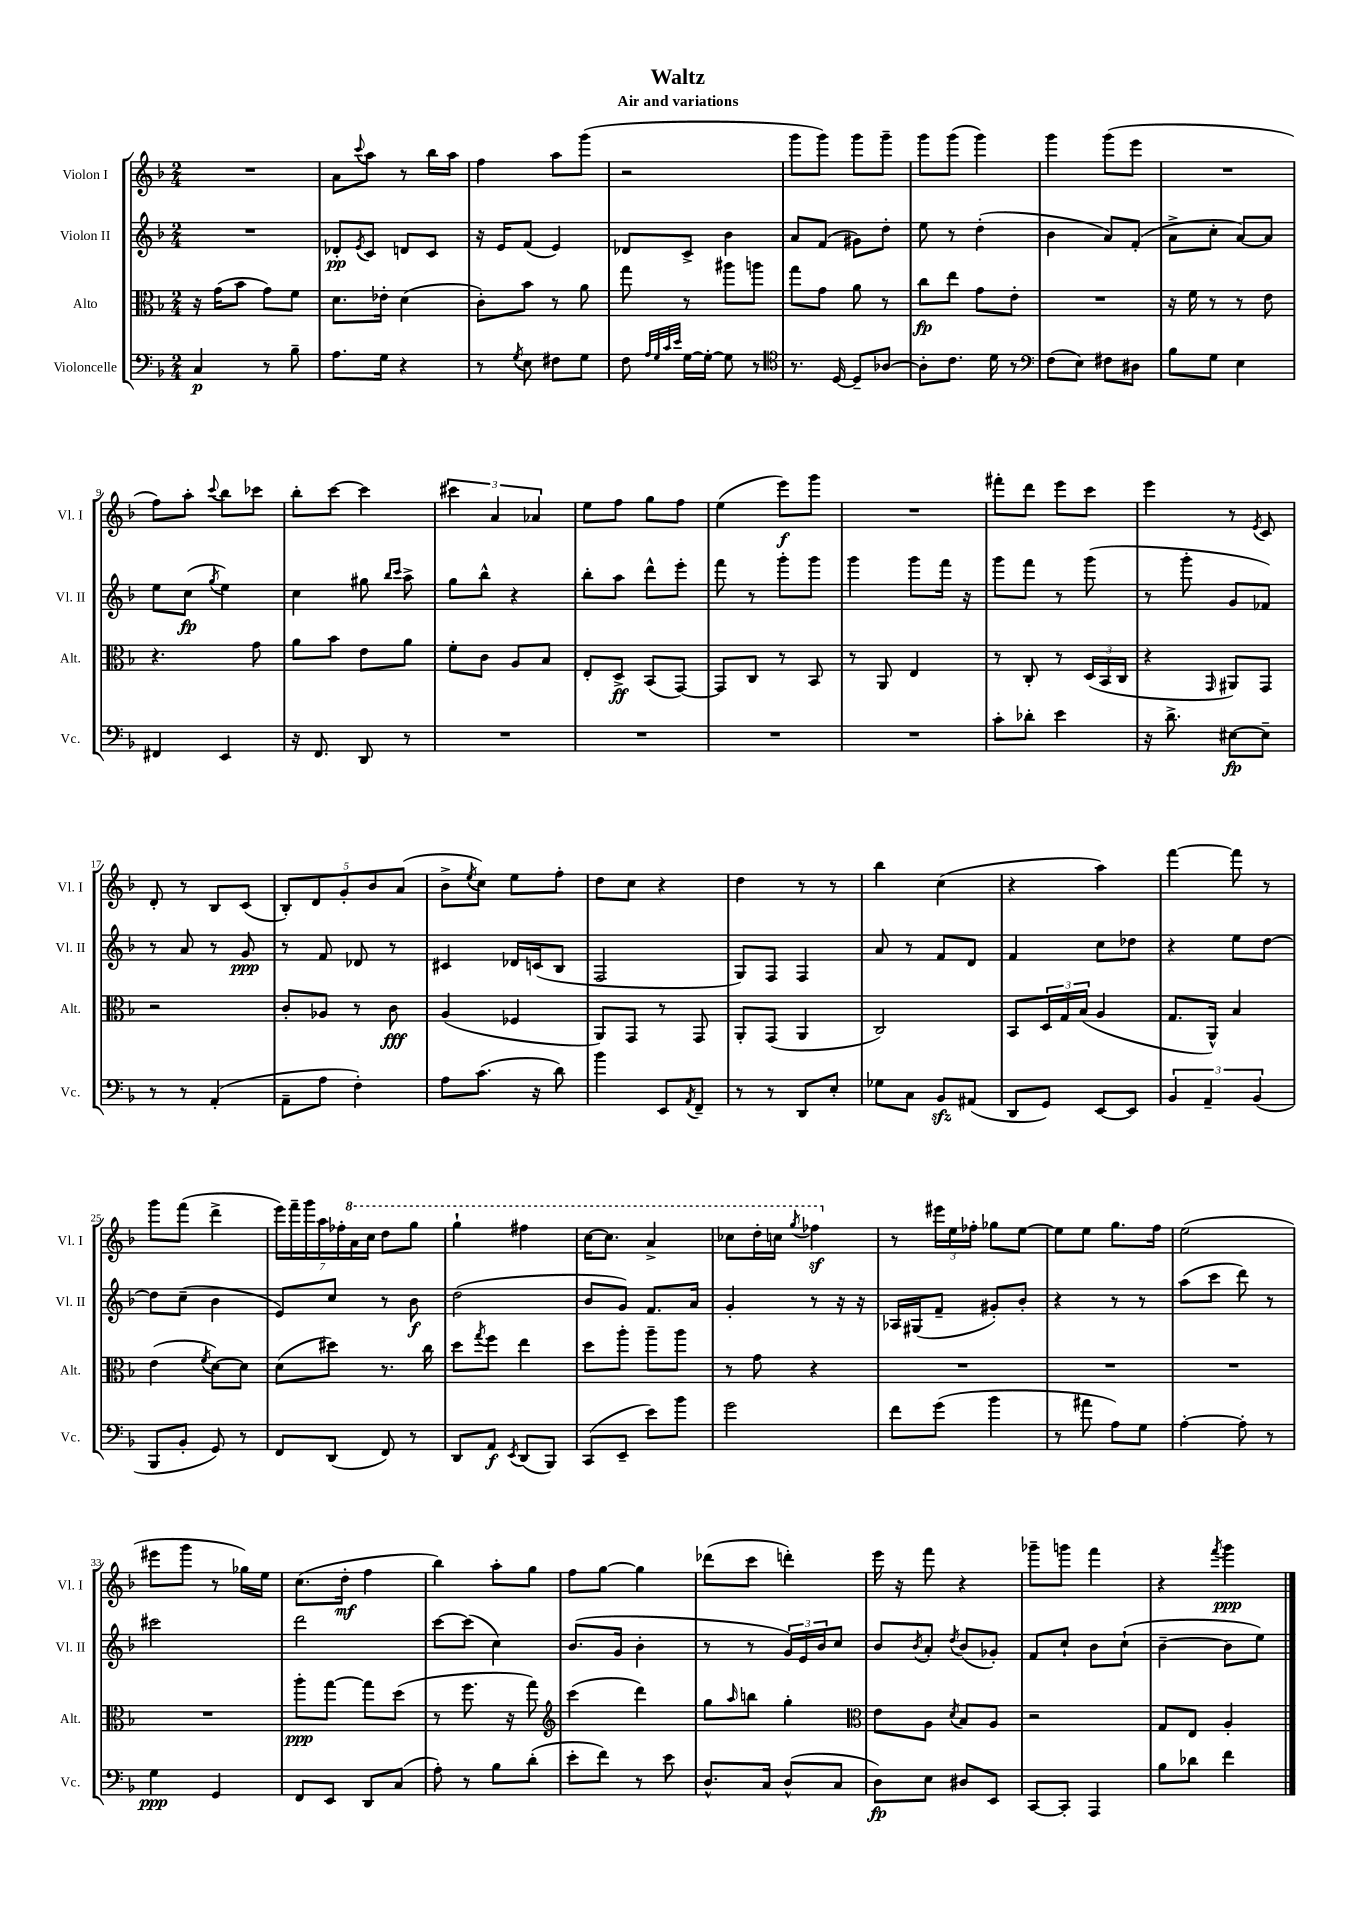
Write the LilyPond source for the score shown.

\header { title = "Waltz" subtitle = "Air and variations" }
<<
\new StaffGroup <<
\new Staff = "s0" \with { instrumentName = "Violon I" shortInstrumentName = "Vl. I" } {
    \clef treble \key f \major \numericTimeSignature \time 2/4
    R2 |
    a'8 \appoggiatura { c'''8 } a''8 r8 bes''16 a''16 |
    f''4 a''8 g'''8( |
    r2 |
    g'''8 g'''8) g'''8 g'''8-- |
    g'''8 g'''8( g'''4) |
    g'''4 g'''8( e'''8 |
    R2 |
    f''8) a''8-. \appoggiatura { c'''8 } bes''8 ces'''8 |
    bes''8-. c'''8~ c'''4 |
    \tuplet 3/2 { cis'''4 a'4 aes'4 } |
    e''8 f''8 g''8 f''8 |
    e''4( e'''8\f) g'''8 |
    R2 |
    fis'''8-. d'''8 e'''8 c'''8 |
    e'''4 r8 \acciaccatura { e'8 } c'8 |
    d'8-. r8 bes8 c'8( |
    \tuplet 5/4 { bes8-.) d'8 g'8-. bes'8 a'8( } |
    bes'8-> \acciaccatura { e''8 } c''8) e''8 f''8-. |
    d''8 c''8 r4 |
    d''4 r8 r8 |
    bes''4 c''4( |
    r4 a''4) |
    f'''4~ f'''8 r8 |
    g'''8 f'''8( d'''4-> |
    \tuplet 7/4 { e'''16) f'''16-- g'''16 a''16 fes''16-. \ottava #1 a''16 c'''16 } d'''8 g'''8 |
    g'''4-! fis'''4 |
    c'''16~ c'''8. a''4-> |
    ces'''8 d'''16-. c'''16 \acciaccatura { g'''8 } fes'''4\sf \ottava #0 |
    r8 \tuplet 3/2 { eis'''16 e''16 fes''16-. } ges''8 e''8~ |
    e''8 e''8 g''8. f''16 |
    e''2( |
    eis'''8 g'''8 r8 ges''16) e''16 |
    c''8.( d''16-.\mf f''4 |
    bes''4) a''8-. g''8 |
    f''8 g''8~ g''4 |
    des'''8( c'''8 d'''4-.) |
    e'''16 r16 f'''8 r4 |
    ges'''8-- g'''8 f'''4 |
    r4 \acciaccatura { f'''8 } g'''4\ppp \bar "|." |
}
\new Staff = "s1" \with { instrumentName = "Violon II" shortInstrumentName = "Vl. II" } {
    \clef treble \key f \major \numericTimeSignature \time 2/4
    R2 |
    des'8-.\pp \acciaccatura { e'8 } c'8 d'8 c'8 |
    r16 e'16 f'8( e'4) |
    des'8 c'8-> bes'4 |
    a'8 f'8( gis'8) d''8-. |
    e''8 r8 d''4-.( |
    bes'4 a'8) f'8-.( |
    a'8-> c''8-. a'8~) a'8 |
    e''8 c''8\fp( \acciaccatura { g''8 } e''4) |
    c''4 gis''8 \grace { bes''16 c'''16 } a''8-> |
    g''8 bes''8-^ r4 |
    bes''8-. a''8 d'''8-^ e'''8-. |
    f'''8 r8 g'''8-. g'''8 |
    g'''4 g'''8 f'''16 r16 |
    g'''8 f'''8 r8 g'''8( |
    r8 g'''8-. g'8 fes'8) |
    r8 a'8 r8 g'8\ppp |
    r8 f'8 des'8 r8 |
    cis'4 des'16 c'16( bes8 |
    f2 |
    g8) f8 f4 |
    a'8 r8 f'8 d'8 |
    f'4 c''8 des''8 |
    r4 e''8 d''8~ |
    d''8 c''8--( bes'4 |
    e'8) c''8 r8 bes'8\f |
    d''2( |
    bes'8 g'8) f'8. a'16 |
    g'4-. r8 r16 r16 |
    aes16 gis16( f'8-- gis'8-.) bes'8-. |
    r4 r8 r8 |
    a''8( c'''8 d'''8) r8 |
    cis'''2 |
    d'''2 |
    c'''8~ c'''8( c''4) |
    bes'8.( g'16 bes'4-. |
    r8 r8 \tuplet 3/2 { g'16) e'16 bes'16 } c''8 |
    bes'8 \acciaccatura { bes'8 } a'8-. \acciaccatura { d''8 } bes'8( ges'8-.) |
    f'8 c''8-! bes'8 c''8-!( |
    bes'4~-- bes'8 e''8) \bar "|." |
}
\new Staff = "s2" \with { instrumentName = "Alto" shortInstrumentName = "Alt." } {
    \clef alto \key f \major \numericTimeSignature \time 2/4
    r16 g'16( bes'8 g'8) f'8 |
    d'8. ees'16-. d'4( |
    c'8-.) bes'8 r8 a'8 |
    g''8 r8 ais''8 a''8 |
    g''8 g'8 a'8 r8 |
    c''8\fp e''8 g'8 e'8-. |
    R2 |
    r16 f'16 r8 r8 e'8 |
    r4. g'8 |
    a'8 bes'8 e'8 a'8 |
    f'8-. c'8 a8 bes8 |
    e8-. d8->\ff bes,8( g,8~) |
    g,8 c8 r8 bes,8 |
    r8 a,8 e4 |
    r8 c8-. r8 \tuplet 3/2 { d16( bes,16 c16 } |
    r4 \grace { g,16 } ais,8) g,8 |
    r2 |
    c'8-. aes8 r8 c'8\fff |
    a4( fes4 |
    a,8) g,8 r8 g,8 |
    a,8-. g,8( a,4 |
    c2) |
    bes,8 \tuplet 3/2 { d16 g16 bes16( } a4 |
    g8. a,16-^) bes4 |
    e'4( \acciaccatura { f'8 } d'8~) d'8 |
    d'8( dis''8) r8. c''16 |
    d''8 \acciaccatura { g''8 } f''8 e''4 |
    d''8 a''8-. a''8-- a''8 |
    r8 g'8 r4 |
    R2 |
    R2 |
    R2 |
    R2 |
    a''8-.\ppp g''8~ g''8 d''8( |
    r8 f''8. r16 g''8) |
    \clef treble c'''4( d'''4) |
    g''8 \grace { a''16 } b''8 g''4-. |
    \clef alto e'8 a8 \acciaccatura { d'8 } bes8 a8 |
    r2 |
    g8 e8 a4-. \bar "|." |
}
\new Staff = "s3" \with { instrumentName = "Violoncelle" shortInstrumentName = "Vc." } {
    \clef bass \key f \major \numericTimeSignature \time 2/4
    c4\p r8 bes8-- |
    a8. g16 r4 |
    r8 \acciaccatura { g8 } e8 fis8 g8 |
    f8 \grace { a32 g32 c'32 e'32 } g16~ g16~-. g8 r8 |
    \clef tenor r8. d16~ d8-- aes8~ |
    aes8-. c'8. d'16 r8 |
    \clef bass f8( e8) fis8 dis8 |
    bes8 g8 e4 |
    fis,4 e,4 |
    r16 f,8. d,8 r8 |
    R2 |
    R2 |
    R2 |
    R2 |
    c'8-. des'8-. e'4 |
    r16 d'8.-> eis8~\fp eis8-- |
    r8 r8 a,4-.( |
    a,8-- a8 f4-.) |
    a8 c'8.( r16 d'8) |
    bes'4 e,8 \acciaccatura { a,8 } f,8-- |
    r8 r8 d,8 e8-. |
    ges8 c8 bes,8\sfz ais,8( |
    d,8 g,8) e,8~ e,8 |
    \tuplet 3/2 { bes,4 a,4-- bes,4( } |
    bes,,8 bes,8-. g,8) r8 |
    f,8 d,8( f,8) r8 |
    d,8 a,8\f \acciaccatura { e,8 } d,8( bes,,8) |
    c,8( e,8-- e'8) bes'8 |
    g'2 |
    f'8 g'8( bes'4 |
    r8 ais'8 a8) g8 |
    a4~-. a8-. r8 |
    g4\ppp g,4 |
    f,8 e,8 d,8 c8( |
    a8-.) r8 bes8 d'8-.( |
    e'8-. f'8) r8 e'8 |
    d8.-^ c16 d8-^( c8 |
    d8\fp) e8 dis8 e,8 |
    c,8~ c,8-. a,,4 |
    bes8 des'8 f'4 \bar "|." |
}
>>
>>
